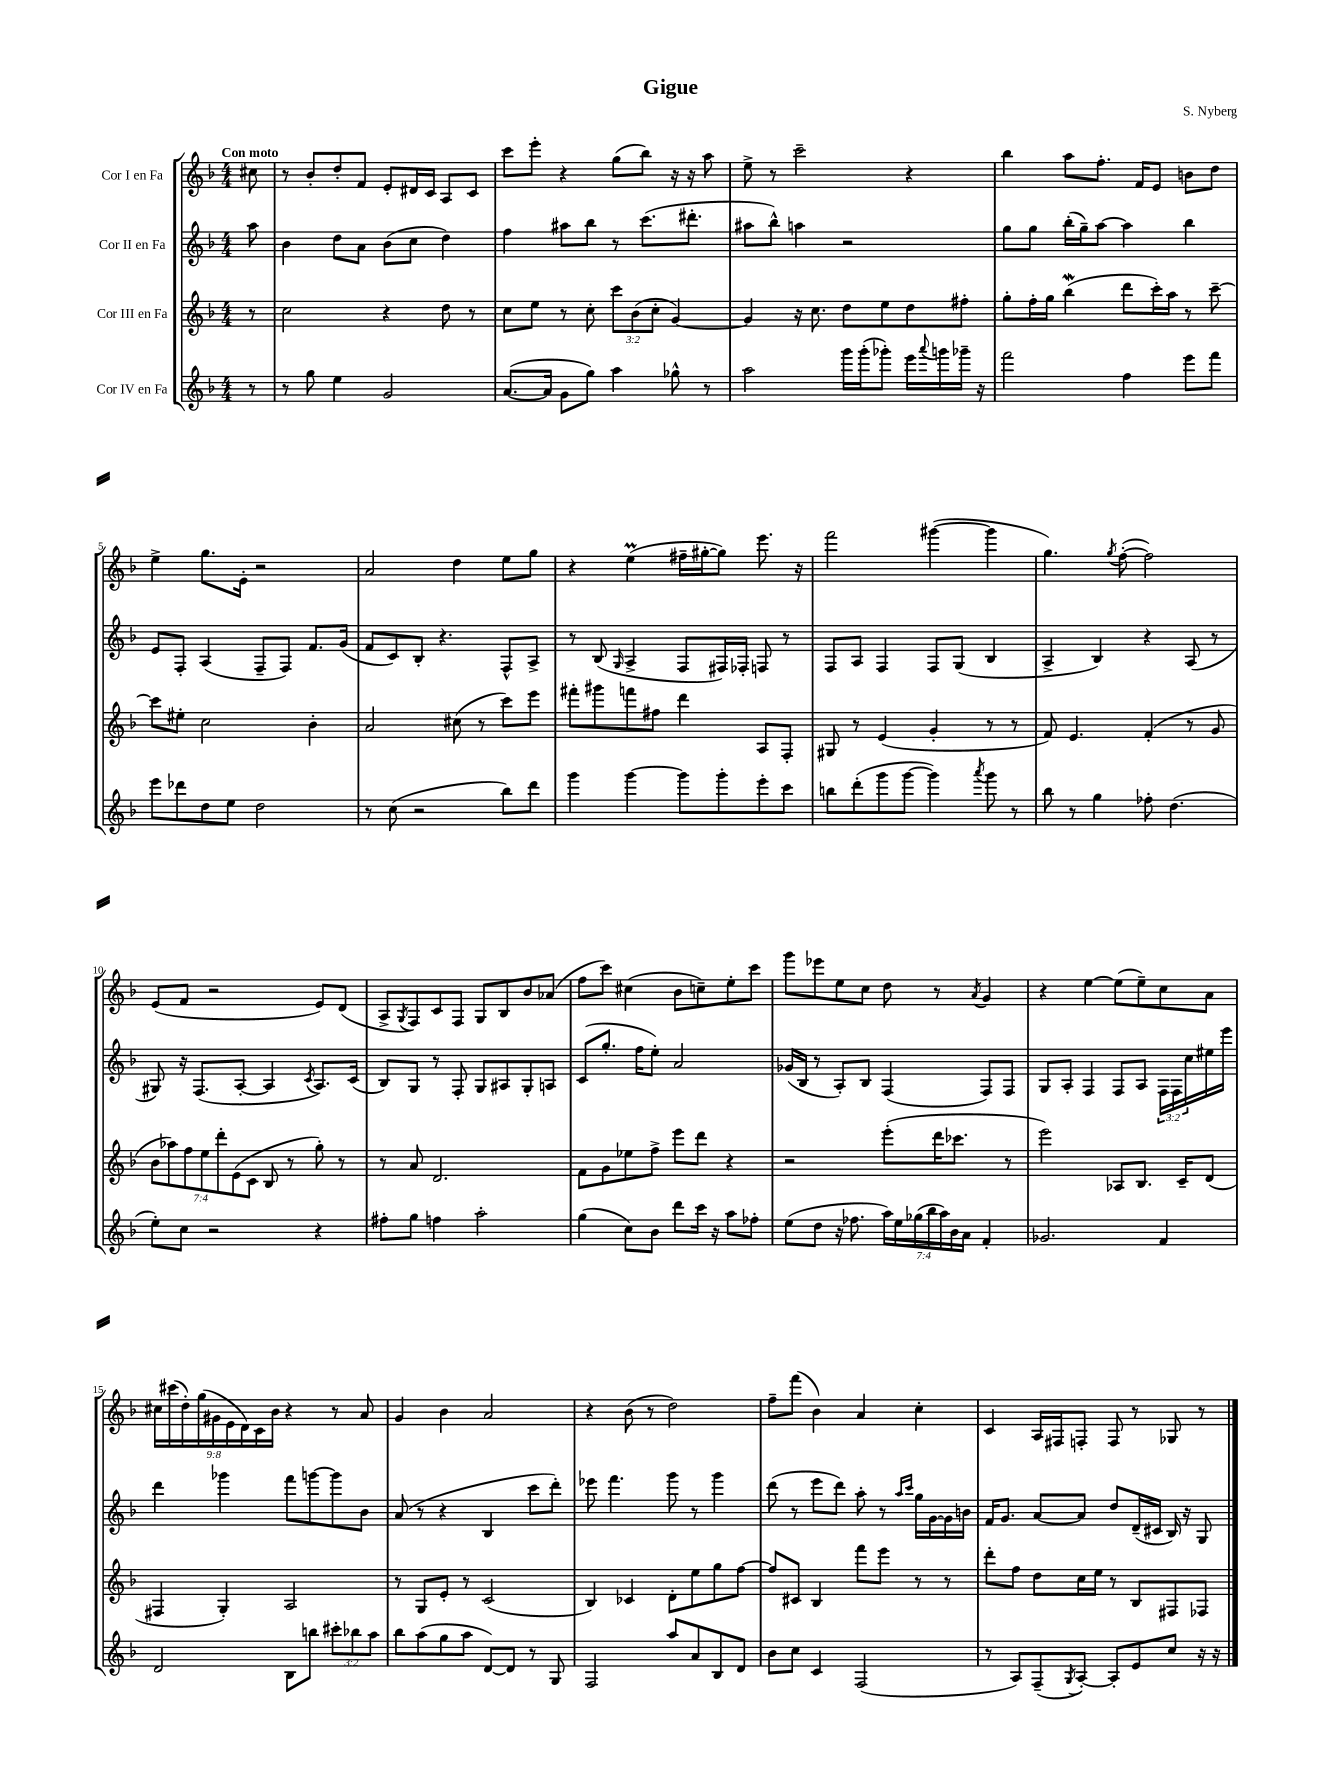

**kern	**kern	**kern	**kern
*staff4	*staff3	*staff2	*staff1
*clefG2	*clefG2	*clefG2	*clefG2
*k[b-]	*k[b-]	*k[b-]	*k[b-]
*M4/4	*M4/4	*M4/4	*M4/4
8r	8r	8aa	8cc#
=	=	=	=
8r	2cc	4b-	8r
8gg	.	.	8b-'
4ee	.	8dd	8dd'
.	.	8a	8f
2g	4r	(8b-	8e'
.	.	8cc	16d#
.	.	.	16c
.	8dd	4dd)	8A
.	8r	.	8c
=	=	=	=
([8.a	8cc	4ff	8ccc
.	8ee	.	8eee'
16a]	.	.	.
8g	8r	8aa#	4r
8gg)	8cc'	8bb-	.
4aa	12ccc	8r	(8gg
.	(12b-	.	.
.	.	(8.ccc	8bb-)
.	12cc'	.	.
8gg-^^	[4g)	.	16r
.	.	8.ddd#'	16r
8r	.	.	8aa
=	=	=	=
2aa	4g]	8aa#	8ee^
.	.	8bb-^^)	8r
.	16r	4aa	2ccc~
.	8.cc	.	.
16ggg	8dd	2r	.
(16ggg'	.	.	.
8ggg-')	8ee	.	.
16eee	8dd	.	4r
8qqaaa	.	.	.
16ggg	.	.	.
16ggg-~	8ff#'	.	.
16r	.	.	.
=	=	=	=
2fff	8gg'	8gg	4bb-
.	16ff'	8gg	.
.	16gg	.	.
.	(4bb-	(16bb-'	8aa
.	.	16gg~)	.
.	.	[8aa	8.ff'
4ff	8ddd	4aa]	.
.	.	.	16f
.	16ccc')	.	8e
.	16aa	.	.
8eee	8r	4bb-	8b
8fff	[8ccc~	.	8dd
=	=	=	=
8eee	8ccc]	8e	4ee^
8ddd-	8ee#'	8F'	.
8dd	2cc	(4A	8.gg
8ee	.	.	.
.	.	.	16e'
2dd	.	8F~	2r
.	.	8F)	.
.	4b-'	8.f	.
.	.	(16g	.
=	=	=	=
8r	2a	8f	2a
(8cc	.	8c)	.
2r	.	8B-'	.
.	.	4.r	.
.	(8cc#	.	4dd
.	8r	.	.
8bb-)	8ccc)	8F^^	8ee
8ddd	8eee	8A^	8gg
=	=	=	=
4ggg	8fff#'	8r	4r
.	8ggg#	(8B-	.
.	.	16qqG	.
[4ggg	8fff	4A^	(4ee
.	8ff#	.	.
8ggg]	4ddd	8F	16ff#~
.	.	.	[16gg#'
8ggg'	.	16F#)	8gg#])
.	.	16F-'	.
8eee'	8A	8F	8.eee
8ccc	8F'	8r	.
.	.	.	16r
=	=	=	=
8bb	8G#	8F	2fff
(8ddd'	8r	8A	.
8ggg	(4e	4F	.
[8ggg	.	.	.
4ggg])	4g'	8F	([4ggg#
.	.	(8G	.
8qaaa	.	.	.
8ggg	8r	4B-	4ggg#]
8r	8r	.	.
=	=	=	=
8bb-	8f)	4A^	4.gg)
8r	4.e	.	.
4gg	.	4B-)	.
.	.	.	8qgg
.	.	.	([8ff'
8ff-'	(4f'	4r	2ff])
(4.dd	.	.	.
.	8r	(8A	.
.	8g	8r	.
=	=	=	=
8ee')	14b-	8G#)	(8e
.	14aa-)	.	.
8cc	.	16r	8f
.	14ff	.	.
.	.	(8.F	.
.	14ee	.	.
2r	.	.	2r
.	14ddd'	.	.
.	(14e	.	.
.	.	[8A'	.
.	14c	.	.
.	8B-	4A]	.
.	8r	.	.
.	.	8qc	.
4r	8gg')	8.A)	8e)
.	8r	.	(8d
.	.	(16c	.
=	=	=	=
8ff#'	8r	8B-)	8A^
.	.	.	8qG
8gg	8a	8G	8F)
4ff	2.d	8r	8c
.	.	8F'	8F
2aa'	.	8G	8G
.	.	8A#	8B-
.	.	8G'	8b-
.	.	8A	(8a-
=	=	=	=
(4gg	8f	(8c	8ff
.	8g	8.gg'	8ccc)
8cc)	8ee-	.	(4cc#
.	.	16ff	.
8b-	8ff^	8ee')	.
8ddd	8eee	2a	8b-
16ccc	8ddd	.	8cc~)
16r	.	.	.
8aa	4r	.	8ee'
8ff-'	.	.	8ccc
=	=	=	=
(8ee	2r	(16g-	8ggg
.	.	16B-	.
8dd	.	8r	8eee-
16r	.	8A')	8ee
8.ff-	.	.	.
.	.	8B-	8cc
28aa)	(8eee'	(4F	8dd
28ee	.	.	.
(28gg-	.	.	.
28bb-	.	.	.
.	16ddd	.	8r
28aa)	.	.	.
28b-	.	.	.
.	8.ccc-	.	.
28a	.	.	.
.	.	.	8qa
4f'	.	8F)	4g
.	8r	8F	.
=	=	=	=
2.g-	2eee)	8G	4r
.	.	8A'	.
.	.	4F	[4ee
.	8A-	8F	(8ee]
.	8.B-	8A	8ee~)
4f	.	24F	8cc
.	.	24F	.
.	16c~	.	.
.	.	24cc	.
.	(8d	16ee#	8a
.	.	16eee	.
=	=	=	=
2d	4F#	4ddd	18cc#
.	.	.	(18ccc#
.	.	.	18dd')
.	.	.	(18gg
.	.	.	18g#
.	4G')	4ggg-	.
.	.	.	18e
.	.	.	18d)
.	.	.	18c
.	.	.	18b-
8B-	2A	8fff	4r
8bb	.	[8ggg	.
12ccc#'	.	8ggg]	8r
12bb-	.	.	.
.	.	8b-	8a
12aa	.	.	.
=	=	=	=
8bb-	8r	(8a	4g
(8aa	8G	8r	.
8gg	8e'	4r	4b-
8aa	8r	.	.
[8d)	(2c	4B-	2a
8d]	.	.	.
8r	.	8ccc	.
8G	.	8ddd')	.
=	=	=	=
2F	4B-)	8eee-	4r
.	.	4.fff	.
.	4c-	.	(8b-
.	.	.	8r
8aa	8d'	8ggg	2dd)
8a	8ee	8r	.
8B-	8gg	4ggg	.
8d	[8ff	.	.
=	=	=	=
8b-	8ff]	(8ddd	8ff~
8cc	8c#	8r	(8fff
4c	4B-	8eee	4b-)
.	.	8ddd)	.
(2F	8fff	8aa'	4a
.	8eee	8r	.
.	.	16qqaa	.
.	.	16qqccc	.
.	8r	16gg	4cc'
.	.	[16g	.
.	8r	16g]	.
.	.	16b	.
=	=	=	=
8r	8ddd'	16f	4c
.	.	8.g	.
8A)	8ff	.	.
(8F~	8dd	[8a	16A
.	.	.	16F#
8qG	.	.	.
[8A')	16cc	8a]	8F'
.	16ee	.	.
8A']	8r	8dd	8F
8e	8B-	(16d~	8r
.	.	16c#	.
8cc	8F#	16B-)	8G-
.	.	16r	.
16r	8F-	8G	8r
16r	.	.	.
==	==	==	==
*-	*-	*-	*-
